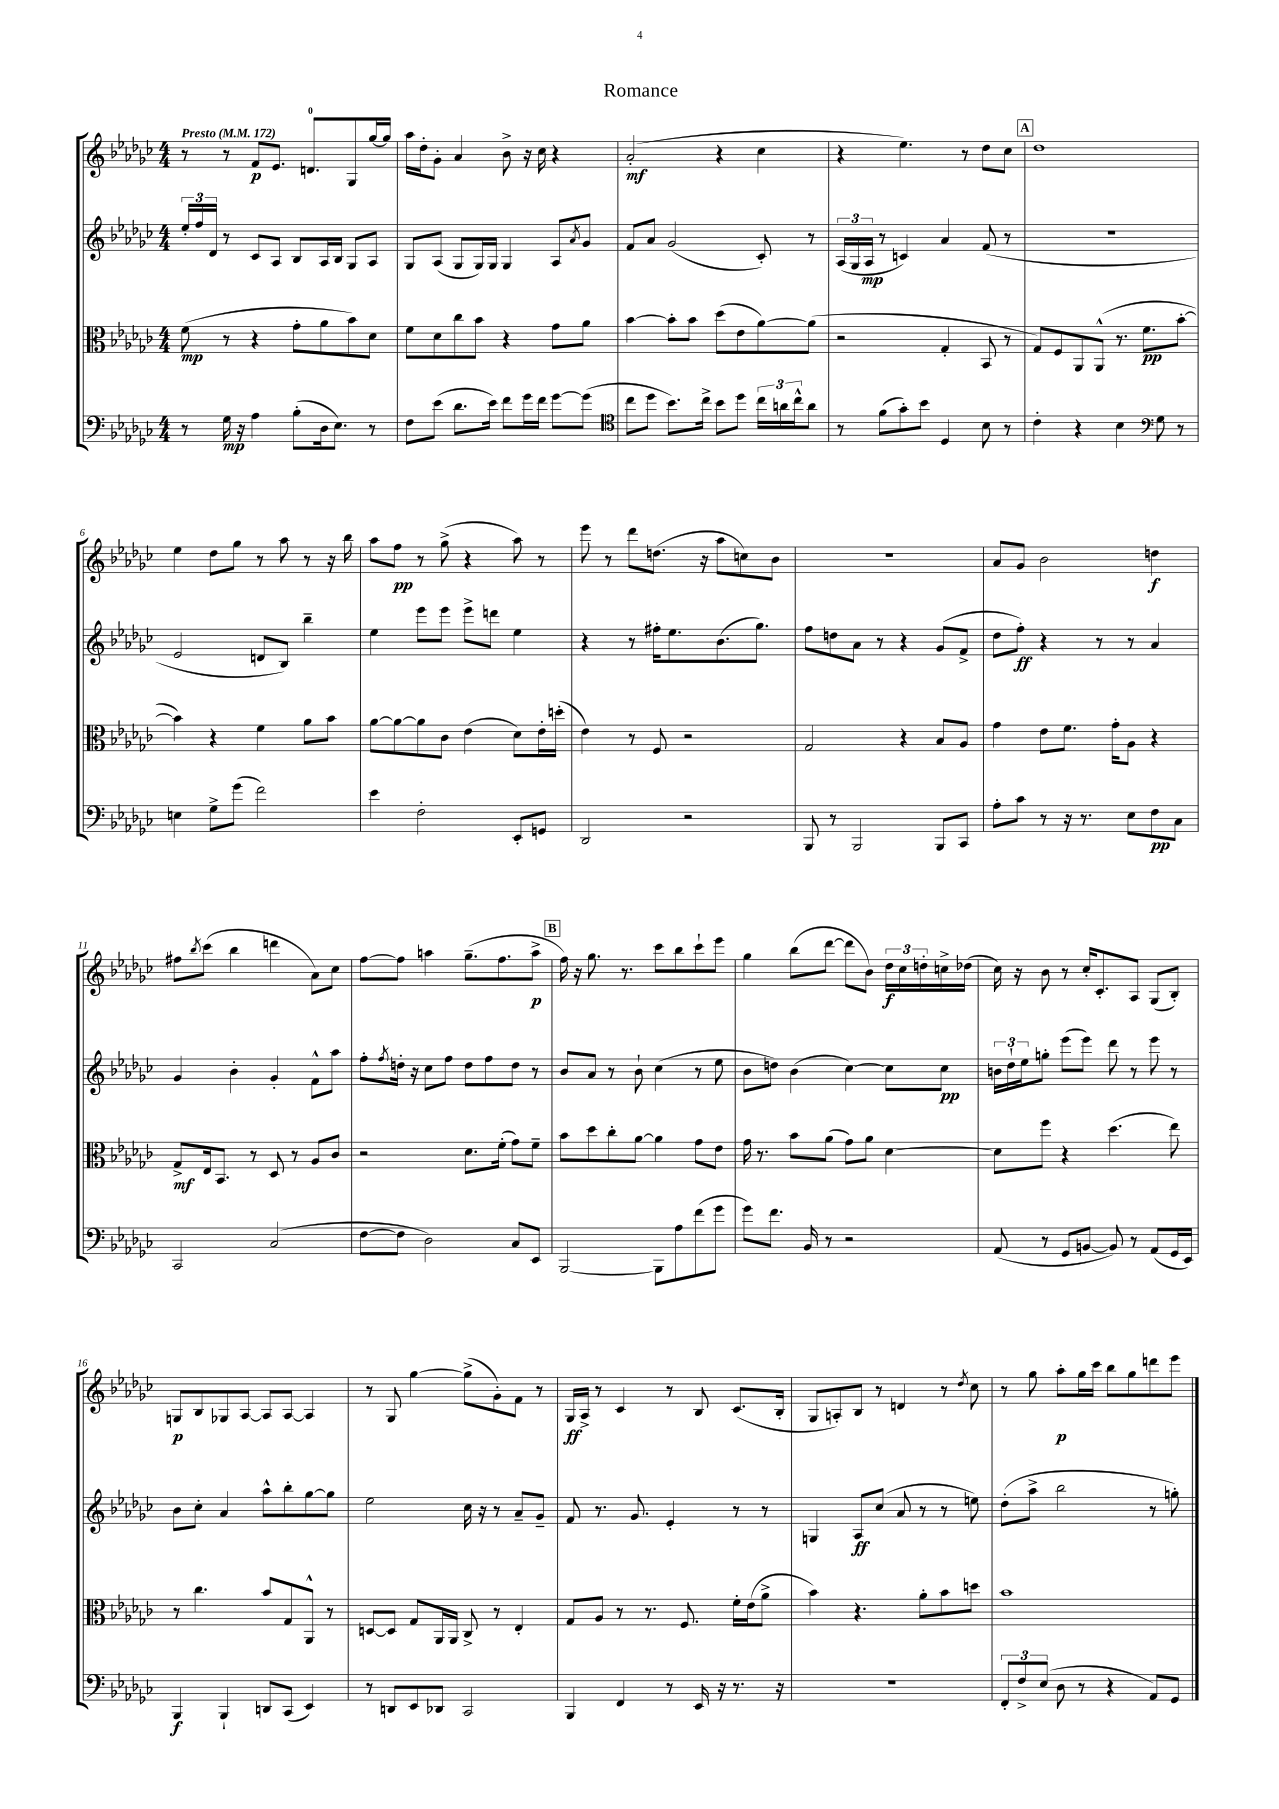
\header { title = "Romance" }
<<
\new StaffGroup <<
\new Staff = "s0" {
    \clef treble \key ges \major \numericTimeSignature \time 4/4 \tempo "Presto" 4 = 172
    r8 r8 f'8\p ees'8. d'8.-0 ges8 ges''16~ ges''16 |
    aes''16 des''16-. ges'8-. aes'4 bes'8-> r16 ces''16 r4 |
    aes'2-.\mf( r4 ces''4 |
    r4 ees''4.) r8 des''8 ces''8 |
    \mark \markup { \box "A" } des''1 |
    ees''4 des''8 ges''8 r8 aes''8 r8 r16 bes''16 |
    aes''8 f''8\pp r8 ges''8->( r4 aes''8) r8 |
    ees'''8 r8 des'''8 d''8.( r16 aes''8 c''8) bes'8 |
    r1 |
    aes'8 ges'8 bes'2 d''4\f |
    fis''8 \acciaccatura { bes''8 } ces'''8( bes''4 d'''4 aes'8) ces''8 |
    f''8~ f''8 a''4 ges''8.--( f''8. a''8->\p |
    \mark \markup { \box "B" } f''16) r16 ges''8. r8. ces'''8 bes''8 ces'''8-! ees'''8 |
    ges''4 bes''8( des'''8~ des'''8 bes'8) \tuplet 3/2 { des''16\f ces''16 d''16-. } c''16-> des''16( |
    ces''16) r16 bes'8 r8 ces''16-. ces'8.-. aes8 ges8( bes8-.) |
    g8\p bes8 ges8 aes8~ aes8 aes8~ aes4 |
    r8 ges8 ges''4~ ges''8->( ges'8-.) f'8 r8 |
    ges16\ff aes16-> r8 ces'4 r8 bes8 ces'8.( bes16-. |
    ges8 a8-.) bes8 r8 d'4 r8 \acciaccatura { des''8 } ces''8 |
    r8 ges''8 aes''8-.\p ges''16 ces'''16 bes''8 ges''8 d'''8 ees'''8 \bar "|." |
}
\new Staff = "s1" {
    \clef treble \key ges \major \numericTimeSignature \time 4/4
    \tuplet 3/2 { ees''16-. f''16 des'16 } r8 ces'8 aes8 bes8 aes16 bes16 ges8 aes8 |
    ges8 aes8( ges8 ges16) ges16 ges4 aes8 \acciaccatura { aes'8 } ges'8 |
    f'8 aes'8 ges'2( ces'8-.) r8 |
    \tuplet 3/2 { aes16( ges16 aes16\mp } r8 c'4) aes'4 f'8( r8 |
    \mark \markup { \box "A" } R1 |
    ees'2 d'8 bes8) bes''4-- |
    ees''4 ees'''8 ees'''8 ees'''8-> d'''8 ees''4 |
    r4 r8 fis''16-. ees''8. bes'8.( ges''8.) |
    f''8 d''8 aes'8 r8 r4 ges'8( f'8-> |
    des''8 f''8-.\ff) r4 r8 r8 aes'4 |
    ges'4 bes'4-. ges'4-. f'8-^ aes''8 |
    f''8-. \acciaccatura { f''8 } d''16-. r16 ces''8 f''8 d''8 f''8 d''8 r8 |
    \mark \markup { \box "B" } bes'8 aes'8 r8 bes'8-! ces''4( r8 ees''8 |
    bes'8 d''8) bes'4( ces''4~) ces''8 ces''8\pp |
    \tuplet 3/2 { b'16 des''16-! ees''16 } g''8-. ees'''8( ees'''8) des'''8 r8 ees'''8 r8 |
    bes'8 ces''8-. aes'4 aes''8-^ bes''8-. ges''8~ ges''8 |
    ees''2 ces''16 r16 r8 aes'8-- ges'8-- |
    f'8 r8. ges'8. ees'4-. r8 r8 |
    g4 aes8\ff ces''8( aes'8 r8 r8 e''8) |
    des''8-.( aes''8-> bes''2 r8 g''8-.) \bar "|." |
}
\new Staff = "s2" {
    \clef alto \key ges \major \numericTimeSignature \time 4/4
    f'8\mp( r8 r4 ges'8-. aes'8 bes'8) des'8 |
    f'8 des'8 ces''8 bes'8 r4 ges'8 aes'8 |
    bes'4~ bes'8-. bes'8 des''8( ees'8 aes'8~) aes'8( |
    r2 ges4-. bes,8 r8 |
    \mark \markup { \box "A" } ges8) f8 aes,8 aes,8-^( r8. f'8.\pp bes'8~-. |
    bes'4) r4 f'4 aes'8 bes'8 |
    aes'8~ aes'8~ aes'8 ces'8 ees'4( des'8) ees'16-. d''16-.( |
    ees'4) r8 f8 r2 |
    ges2 r4 bes8 aes8 |
    ges'4 ees'8 f'8. ges'16-. aes8 r4 |
    ges8->\mf ees16 bes,8. r8 des8 r8 aes8 ces'8 |
    r2 des'8. f'16-.( ges'8) f'8-- |
    \mark \markup { \box "B" } bes'8 des''8 ces''8-. aes'8~ aes'4 ges'8 ees'8 |
    ges'16 r8. bes'8 aes'8( ges'8) aes'8 des'4~ |
    des'8 f''8 r4 des''4.( ees''8) |
    r8 ces''4. bes'8 ges8 aes,8-^ r8 |
    d8~ d8 ges8 aes,16 aes,16 ces8-> r8 ees4-. |
    ges8 aes8 r8 r8. f8. f'16-. ees'16( aes'8-> |
    bes'4) r4. aes'8-. bes'8 d''8 |
    bes'1 \bar "|." |
}
\new Staff = "s3" {
    \clef bass \key ges \major \numericTimeSignature \time 4/4
    r8 ges16\mp r16 aes4 bes8-.( des16 ees8.) r8 |
    f8 ees'8( des'8. ees'16) f'8 ges'16 f'16 ges'8~ ges'8( |
    \clef tenor ces''8 des''8 bes'8.) ces''16-> bes'8 des''8 \tuplet 3/2 { ces''16 a'16 ces''16-^ } a'8 |
    r8 f'8( ges'8-.) bes'8 des4 bes8 r8 |
    \mark \markup { \box "A" } ces'4-. r4 bes4 \clef bass ges8 r8 |
    e4 ges8-> ges'8( f'2) |
    ees'4 f2-. ees,8-. g,8 |
    des,2 r2 |
    bes,,8 r8 bes,,2 bes,,8 ces,8 |
    aes8-. ces'8 r8 r16 r8. ees8 f8\pp ces8 |
    ces,2 ces2( |
    f8~ f8 des2) ces8 ees,8 |
    \mark \markup { \box "B" } bes,,2~ bes,,8 aes8 f'8( ges'8 |
    ges'8) f'8. bes,16 r8 r2 |
    aes,8( r8 ges,8 b,8~ b,8) r8 aes,8( ges,16 ees,16) |
    bes,,4\f bes,,4-! d,8 ces,8( ees,4) |
    r8 d,8 ees,8 des,8 ces,2 |
    bes,,4 f,4 r8 ees,16 r16 r8. r16 |
    r1 |
    \tuplet 3/2 { f,8-. f8-> ees8( } des8 r8 r4 aes,8) ges,8 \bar "|." |
}
>>
>>
